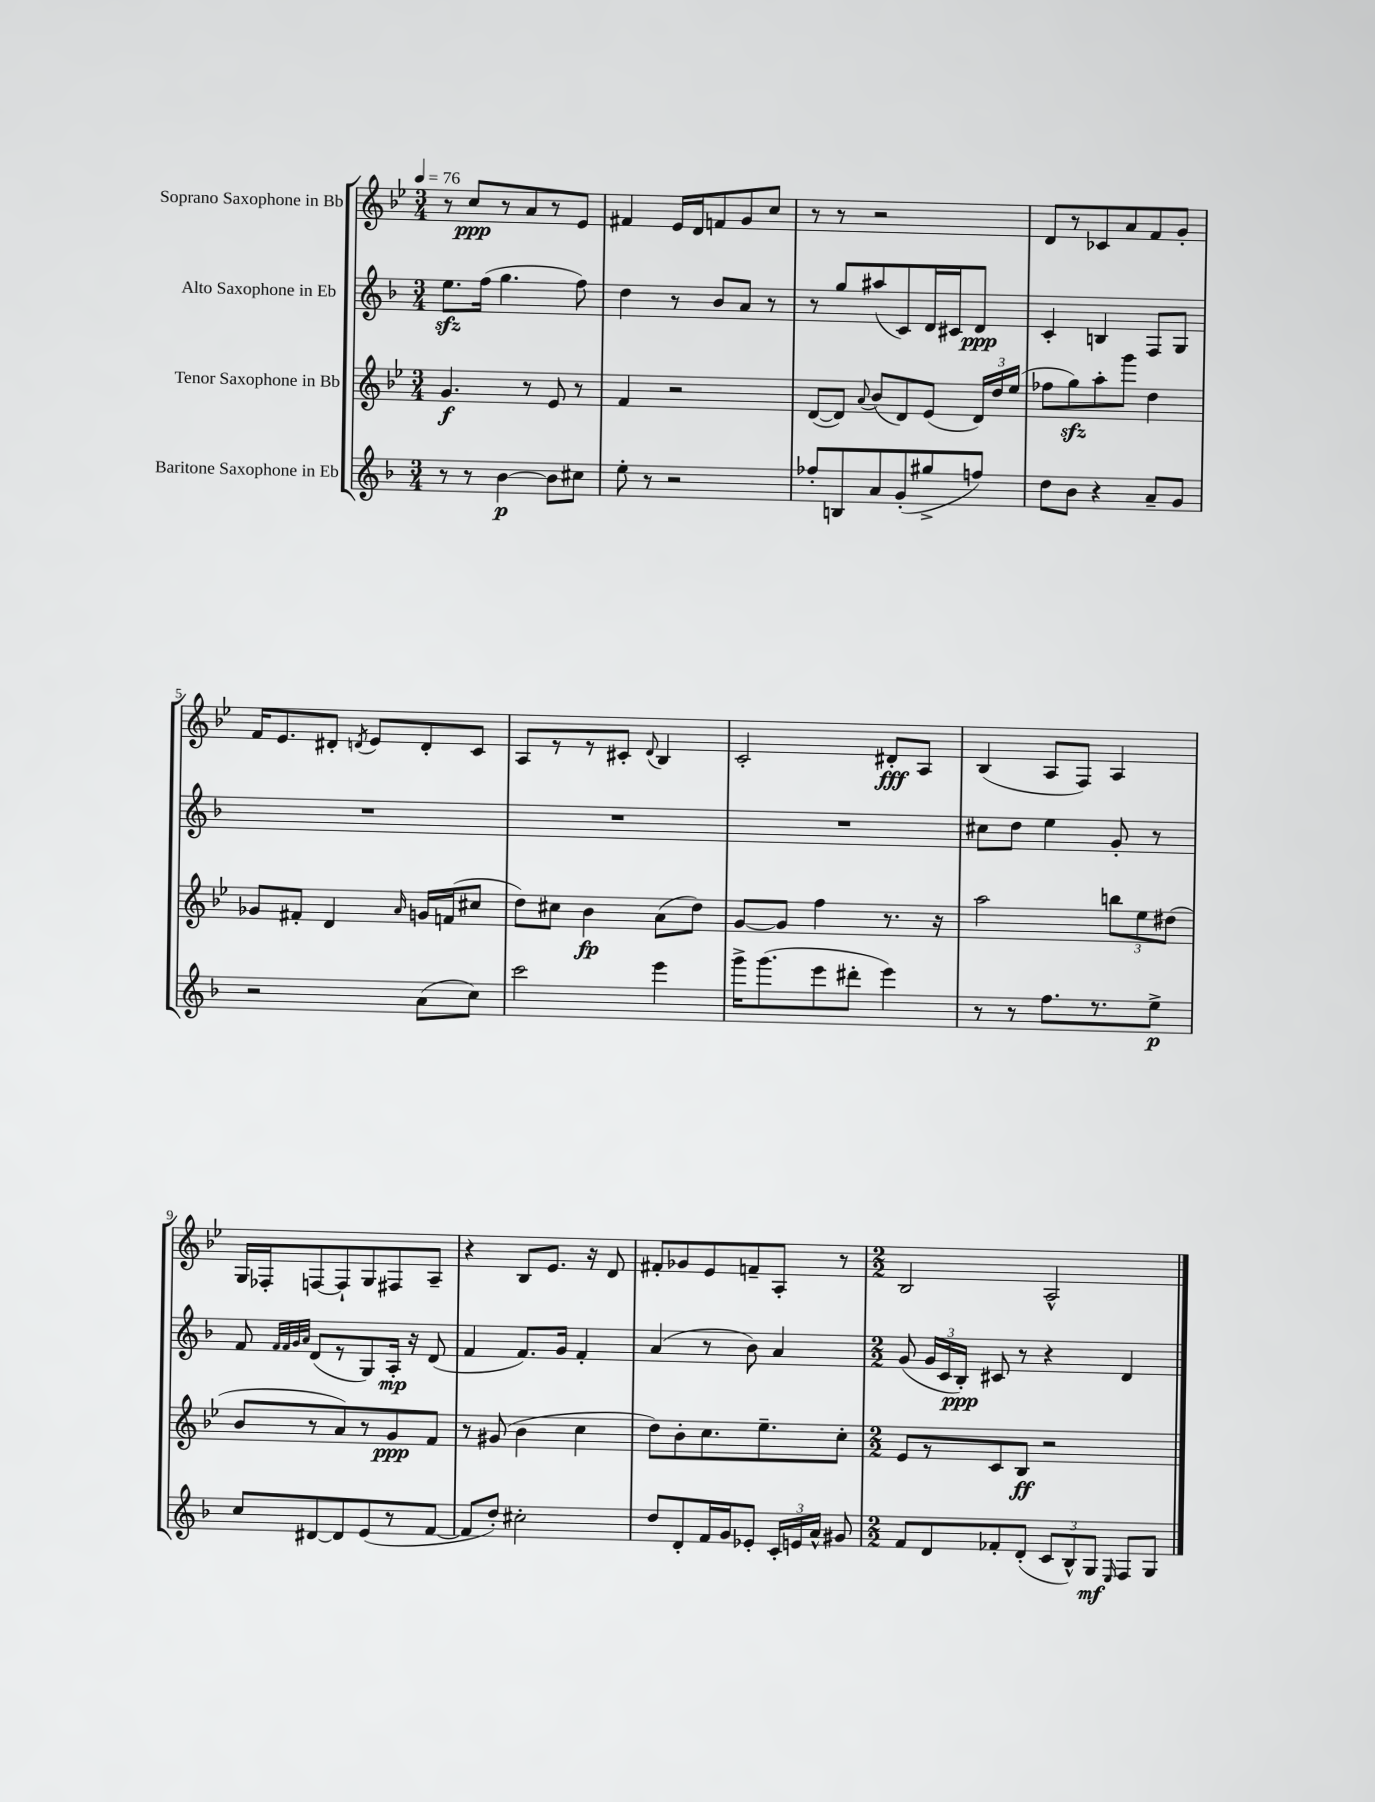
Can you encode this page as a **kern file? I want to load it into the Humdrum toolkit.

**kern	**kern	**kern	**kern
*staff4	*staff3	*staff2	*staff1
*clefG2	*clefG2	*clefG2	*clefG2
*k[b-]	*k[b-e-]	*k[b-]	*k[b-e-]
*M3/4	*M3/4	*M3/4	*M3/4
*MM76	*MM76	*MM76	*MM76
8r	4.g/	8.ee\L	8r
8r	.	.	8cc/L
.	.	(16ff\Jk	.
[4b-\	.	4.gg\	8r
.	8r	.	8a/
8b-\]L	8e-/	.	8r
8cc#\J	8r	8ff\)	8e-/J
=	=	=	=
8ee'\	4f/	4dd\	4f#/
8r	.	.	.
2r	2r	8r	16e-/LL
.	.	.	16d/J
.	.	8b-/L	8f/
.	.	8a/J	8g/
.	.	8r	8cc/J
=	=	=	=
8ff-'/L	([8d/L	8r	8r
8B/	8d/]J)	8gg/L	8r
.	8qqa/	.	.
8a/	(8b-/L	(8aa#/	2r
(8g'/	8d/)	8c/)	.
8gg#^/	(8e-/J	16d/L	.
.	.	16c#/J	.
8ff/J)	24d/LL)	8d/J	.
.	24dd/	.	.
.	(24ee-/JJ	.	.
=	=	=	=
8dd\L	8ff-\L	4c'/	8d/L
8b-\J	8gg\)	.	8r
4r	8aa'\	4B/	8c-/
.	8ggg\J	.	8a/
8a~/L	4dd\	8F/L	8f/
8g/J	.	8G/J	8g'/J
=	=	=	=
2r	8g-/L	2.r	16f/LK
.	.	.	8.e-/
.	8f#'/J	.	.
.	4d/	.	8d#'/J
.	.	.	8qd/
.	.	.	8e-/L
.	16qqa/	.	.
(8a\L	16g/LL	.	8d'/
.	(16f/J	.	.
8cc\J)	8cc#/J	.	8c/J
=	=	=	=
2ccc\	8dd\L)	2.r	8A/L
.	8cc#\J	.	8r
.	4b-\	.	8r
.	.	.	8c#'/J
.	.	.	8qqd/
4eee\	(8a\L	.	4B-/
.	8dd\J)	.	.
=	=	=	=
16ggg^\LK	[8g/L	2.r	2c'/
(8.ggg\	.	.	.
.	8g/]J	.	.
8eee\	4ff\	.	.
8ddd#'\J	.	.	.
4eee\)	8.r	.	8d#'/L
.	.	.	8A/J
.	16r	.	.
=	=	=	=
8r	2aa\	8cc#\L	(4B-/
8r	.	8dd\J	.
8.ff\L	.	4ee\	8A/L
.	.	.	8F/J)
8.r	.	.	.
.	12bb\L	8g'/	4A/
.	12ee-\	.	.
8ee^\J	.	8r	.
.	(12dd#\J	.	.
=	=	=	=
8cc/L	8b-/L	8f/	16G/LL
.	.	.	16F-'/J
.	.	32qqf/LLL	.
.	.	32qqf/	.
.	.	32qqg/	.
.	.	32qqa/JJJ	.
[8d#/	8r	(8d/L	[8F/
8d#/]	8a/)	8r	8F`/]
(8e/	8r	8G/)	8G/
8r	8g/	16A'/Jk	8F#/
.	.	16r	.
[8f/J	8f/J	(8d/	8A~/J
=	=	=	=
8f/]L	8r	4f/	4r
8dd'/J)	(8g#/	.	.
2cc#'\	4b-\	8.f/L)	8B-/L
.	.	.	8.e-/J
.	.	16g/Jk	.
.	4cc\	4f'/	.
.	.	.	16r
.	.	.	8d/
=	=	=	=
8dd/L	8dd\L)	(4a/	8f#'/L
8d'/	8b-'\	.	8g-/
16f/L	8.cc\	8r	8e-/
16g/J	.	.	.
8e-'/J	.	8b-\)	8f~/
.	8.ee-~\	.	.
24c'/LL	.	4a/	8A'/J
24e/	.	.	.
24a^^/JJ	.	.	.
8g#/	8cc'\J	.	8r
=	=	=	=
*M2/2	*M2/2	*M2/2	*M2/2
8f/L	8e-/L	(8g/	2B-/
8d/	8r	24g/LL	.
.	.	24c/	.
.	.	24B-'/JJ)	.
8f-'/	8c/	8c#/	.
(8d'/J	8B-/J	8r	.
12c/L	2r	4r	2A^^/
12B-^^/)	.	.	.
12G/J	.	.	.
16qqE/	.	.	.
8F/L	.	4d/	.
8G/J	.	.	.
==	==	==	==
*-	*-	*-	*-
